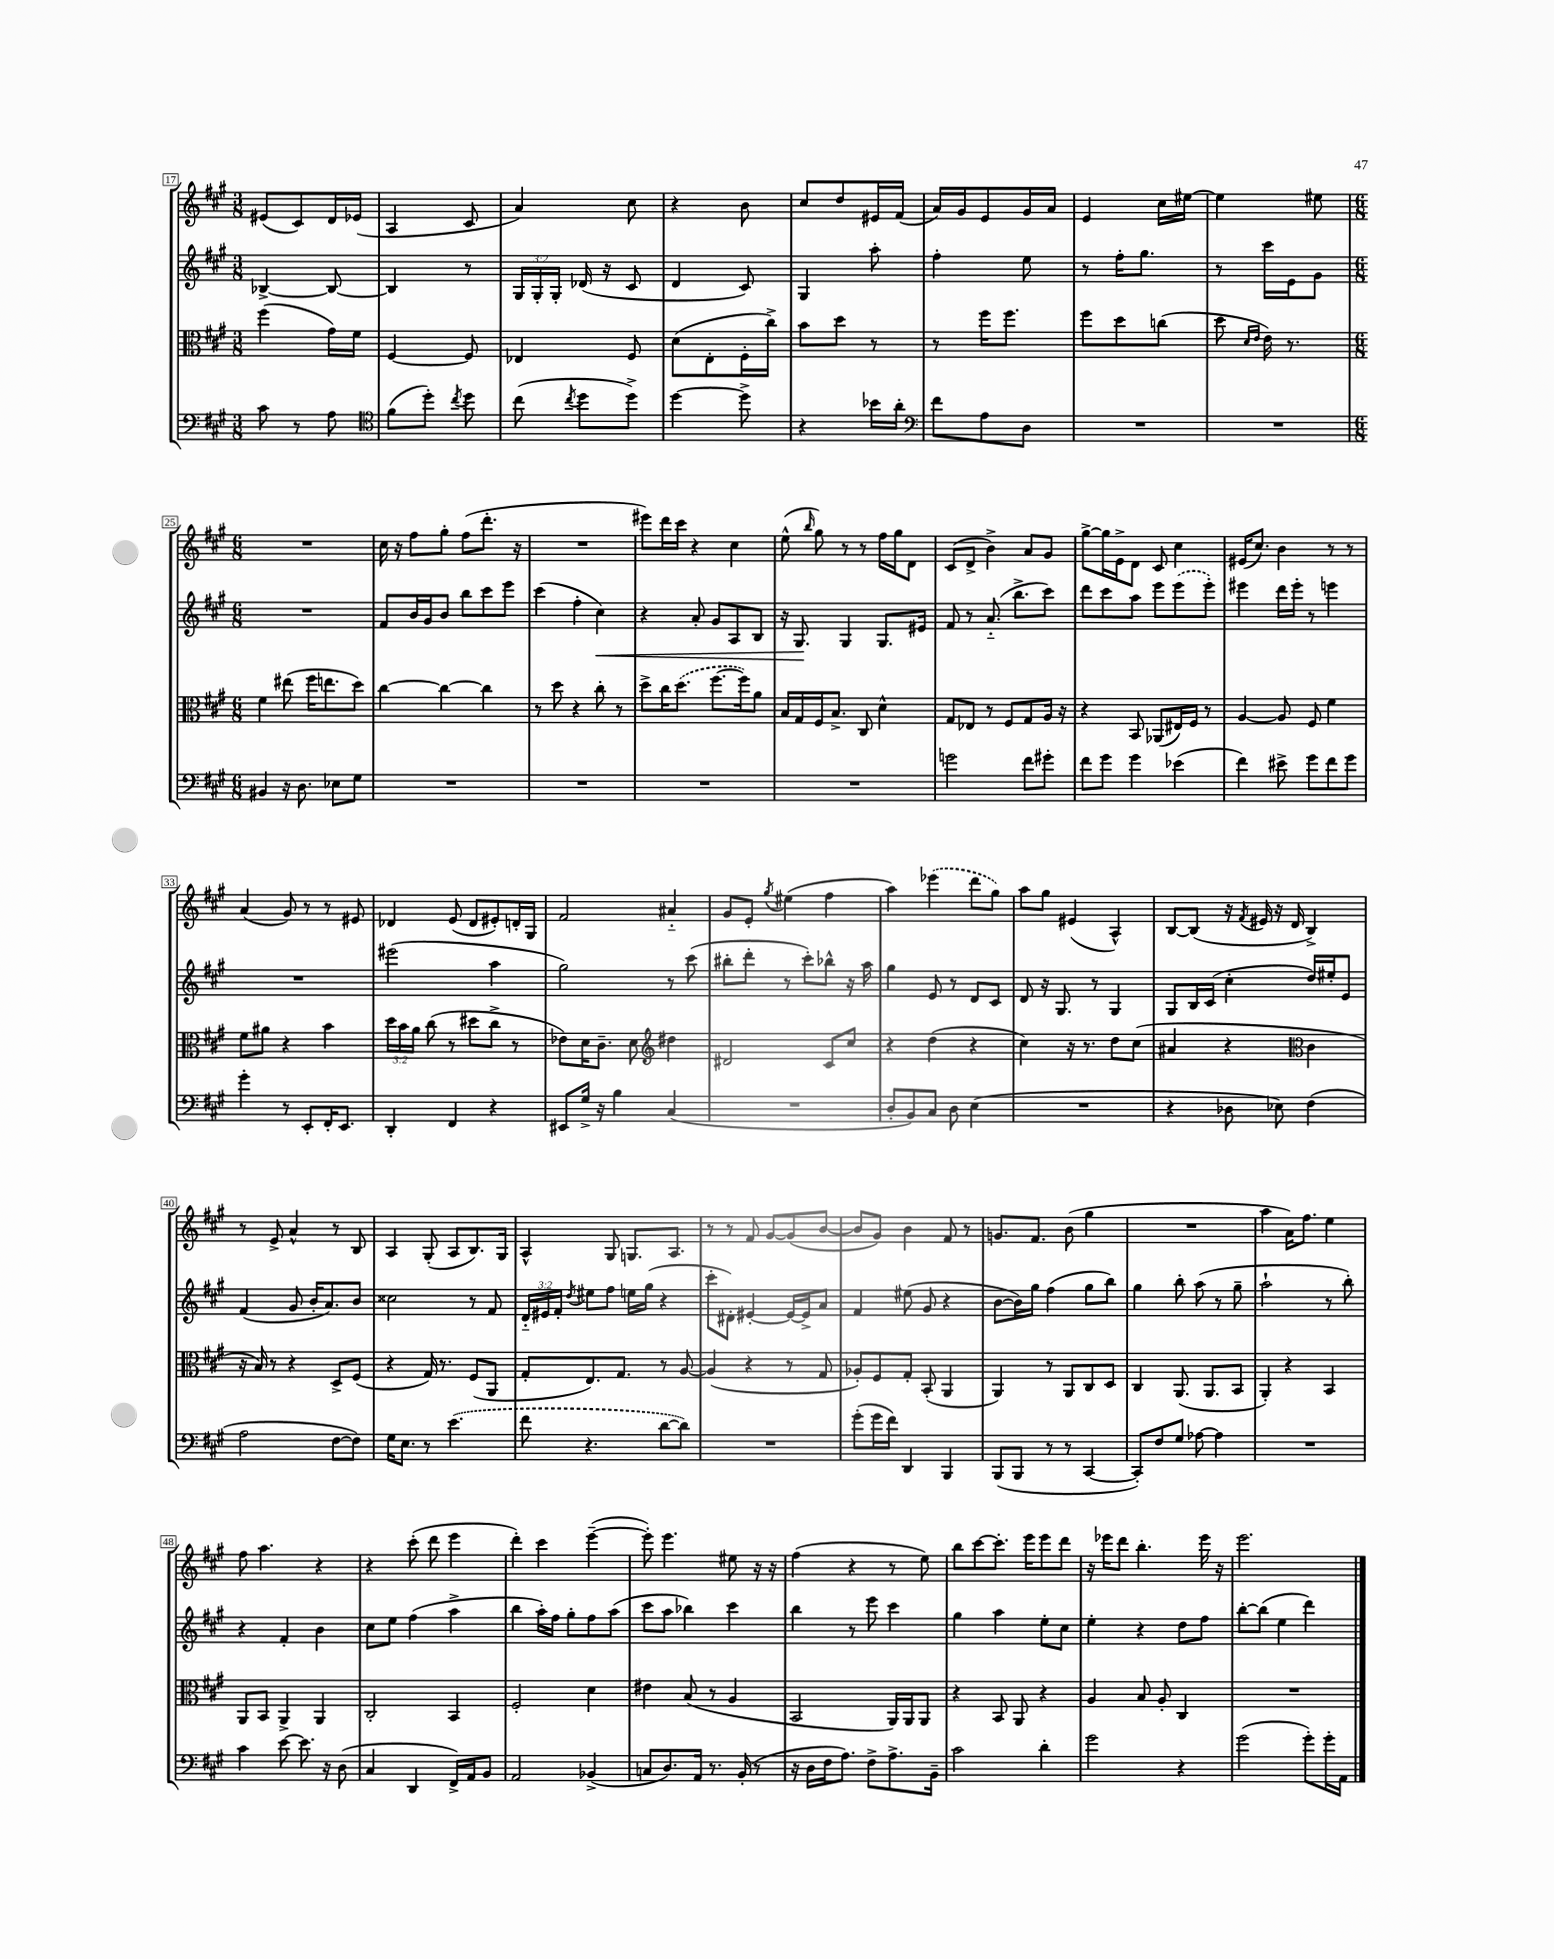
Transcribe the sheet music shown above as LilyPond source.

<<
\new StaffGroup <<
\new Staff = "s0" {
    \clef treble \key a \major \numericTimeSignature \time 3/8
    \autoBeamOff eis'8[( cis'8) d'16 ees'16]( |
    a4 cis'8 |
    a'4) cis''8 |
    r4 b'8 |
    cis''8[ d''8 eis'16 fis'16]( |
    a'16[) gis'16 e'8 gis'16 a'16] |
    e'4 cis''16[ eis''16]~ |
    eis''4 eis''8 |
    \numericTimeSignature \time 6/8 R2. |
    cis''16 r16 fis''8[ gis''8]-. fis''8[( d'''8.]-. r16 |
    R2. |
    eis'''8[) d'''16 cis'''16] r4 cis''4 |
    e''8-^( \grace { b''16 } gis''8) r8 r8 fis''16[ gis''16 d'8] |
    cis'8[( d'8]-> b'4->) a'8[ gis'8] |
    gis''8[~-> gis''16 e'16-> d'8] cis'8 cis''4 |
    eis'16[( cis''8.]) b'4 r8 r8 |
    a'4( gis'8) r8 r8 eis'8 |
    des'4 e'8( des'8[ eis'8-.) d'16-. gis16] |
    fis'2 ais'4-_ |
    gis'8[ e'8]-. \acciaccatura { gis''8 } eis''4( fis''4 |
    a''4) \once \slurDashed ees'''4( d'''8[ gis''8]) |
    a''8[ gis''8] eis'4( a4-^) |
    b8[~ b8]( r16 \acciaccatura { fis'8 } eis'16 r16 d'16 b4->) |
    r8 e'8-> a'4-^ r8 b8 |
    a4 gis8-.( a8[ b8.) gis16] |
    a4-^ gis8 g8.[ a8.] |
    r8 r8 fis'8 gis'8[~ gis'8( b'8]~ |
    b'8[ gis'8]) b'4 fis'8 r8 |
    g'8.[ fis'8.] b'8( gis''4 |
    R2. |
    a''4 a'16[) fis''8.] e''4 |
    fis''8 a''4. r4 |
    r4 cis'''8-.( d'''8 e'''4 |
    d'''4-.) cis'''4 e'''4~--( |
    e'''8-.) e'''4. eis''8 r16 r16 |
    fis''4( r4 r8 e''8) |
    b''8[ cis'''8~ cis'''8.]-. e'''16[ e'''8 d'''8] |
    r16 ees'''16[ d'''8] b''4.-. ees'''16 r16 |
    e'''2. \bar "|." |
}
\new Staff = "s1" {
    \clef treble \key a \major \numericTimeSignature \time 3/8 \override Staff.TupletNumber.text = #tuplet-number::calc-fraction-text
    \autoBeamOff bes4~-> bes8~ |
    bes4 r8 |
    \tuplet 3/2 { gis16[ gis16-. gis16]-. } des'16( r16 cis'8 |
    d'4 cis'8) |
    gis4 a''8-. |
    fis''4-. e''8 |
    r8 fis''16[-. gis''8.] |
    r8 cis'''16[ e'16 gis'8] |
    \numericTimeSignature \time 6/8 R2. |
    fis'8[ b'16 gis'16 b'8] b''8[ cis'''8 e'''8] |
    cis'''4( fis''4-. cis''4\<) |
    r4 a'8-. gis'8[ a8 b8] |
    r16 gis8.\! gis4 gis8.[ eis'16] |
    fis'8 r8 a'8.-_( b''8.[-> cis'''8]) |
    d'''8[ cis'''8 a''8] e'''8[ \once \slurDashed e'''8( e'''8]-.) |
    eis'''4 d'''16[ eis'''16]-. r8 e'''4 |
    R2. |
    eis'''2( a''4 |
    gis''2) r8 cis'''8( |
    bis''8[-. d'''8]-. r8 cis'''8[-.) bes''8]-^ r16 a''16 |
    gis''4 e'8 r8 d'8[ cis'8] |
    d'8 r16 gis8. r8 gis4 |
    gis8[ b16 cis'16]( cis''4-. d''16[) eis''16-. e'8] |
    fis'4( gis'8 b'16[-. a'8.) b'8] |
    cisis''2 r8 fis'8 |
    \tuplet 3/2 { d'16[-_ eis'16 fis'16]-. } \acciaccatura { d''8 } eis''8[ fis''8] e''16[ gis''16]( r4 |
    cis'''8[-. dis'8]-.) eis'4~-. eis'16[~ eis'16-> a'8] |
    fis'4 eis''8( gis'8 r4 |
    b'8[~ b'16) gis''16] fis''4( gis''8[ b''8]) |
    gis''4 b''8-. a''8( r8 gis''8-- |
    a''2-! r8 b''8-.) |
    r4 fis'4-. b'4 |
    cis''8[ e''8] fis''4( a''4-> |
    b''4 a''16[-.) fis''16] gis''8[-. fis''8 a''8]( |
    cis'''8[ a''8] bes''4) cis'''4 |
    b''4 r8 e'''8 cis'''4 |
    gis''4 a''4 e''8[-. cis''8] |
    e''4-. r4 d''8[ fis''8] |
    b''8[~-. b''8]( e''4 d'''4) \bar "|." |
}
\new Staff = "s2" {
    \clef alto \key a \major \numericTimeSignature \time 3/8 \override Staff.TupletNumber.text = #tuplet-number::calc-fraction-text
    \autoBeamOff fis''4( gis'16[) fis'16] |
    fis4~ fis8 |
    ees4 fis8 |
    d'8[( e8-. fis16-. cis''16]->) |
    b'8[ d''8] r8 |
    r8 fis''16[ fis''8.] |
    fis''8[ d''8 c''8]( |
    d''8 \grace { d'16[ e'16] } e'16) r8. |
    \numericTimeSignature \time 6/8 fis'4 eis''8( fis''16[ e''8. d''8]) |
    cis''4~ cis''4~ cis''4 |
    r8 d''8 r4 cis''8-. r8 |
    d''8[-> cis''16 \once \slurDashed d''8.]( fis''8.[~ fis''16) a'8] |
    b16[ gis16 fis16 b8.]-> cis8 d'4-^ |
    gis8[ ees8] r8 fis8[ gis8 a16] r16 |
    r4 b,8 aes,8[( eis16) fis16] r8 |
    a4~ a8 fis8 fis'4 |
    fis'8[ ais'8] r4 b'4 |
    \tuplet 3/2 { d''16[ b'16 a'16] } cis''8( r8 dis''8[ cis''8]-> r8 |
    ees'8[) d'16 cis'8.]-- d'8 \clef treble dis''4 |
    dis'2 cis'8[ cis''8] |
    r4 d''4( r4 |
    cis''4) r16 r8. d''8[ cis''8]( |
    ais'4 r4 \clef alto cis'4 |
    r16 b16) r8 r4 d8[-> fis8]( |
    r4 gis16) r8. fis8[( a,8] |
    gis8[-. e8.) gis8.] r8 a8~ |
    a4( r4 r8 gis8 |
    aes8[-.) fis8 gis8]-. b,8-.( a,4 |
    a,4) r8 a,8[ cis8 d8] |
    cis4 a,8.( a,8.[ b,8] |
    a,4-.) r4 b,4 |
    a,8[ b,8] a,4-> a,4 |
    cis2-. b,4 |
    fis2-. d'4 |
    eis'4 b8( r8 a4 |
    b,2 a,16[) a,16 a,8] |
    r4 b,8 a,8 r4 |
    a4 b8 a8-. cis4 |
    R2. \bar "|." |
}
\new Staff = "s3" {
    \clef bass \key a \major \numericTimeSignature \time 3/8
    \autoBeamOff cis'8 r8 a8 |
    \clef tenor fis'8[( d''8]-.) \acciaccatura { cis''8 } d''8 |
    cis''8( \acciaccatura { cis''8 } d''8[ d''8]->) |
    d''4~ d''8-> |
    r4 bes'16[ a'16]-. |
    \clef bass fis'8[ a8 d8] |
    R4. |
    R4. |
    \numericTimeSignature \time 6/8 bis,4 r16 d8. ees8[ gis8] |
    R2. |
    R2. |
    R2. |
    R2. |
    g'2 fis'8[ gis'8]-. |
    fis'8[ gis'8] gis'4 ees'4( |
    fis'4) eis'8-> gis'8[ fis'8 gis'8] |
    gis'4-. r8 e,8[-. fis,16-. e,8.] |
    d,4-. fis,4 r4 |
    eis,8[ gis16]-> r16 b4 cis4( |
    R2. |
    d8[-. b,8) cis8] d8 e4( |
    R2. |
    r4 des8 ees8) fis4( |
    a2 fis8[~ fis8]) |
    gis16[ e8.] r8 \once \slurDashed e'4.( |
    fis'8 r4. d'8[~ d'8]) |
    R2. |
    gis'8[-.( gis'16 fis'16]) d,4 b,,4 |
    b,,8[( b,,8] r8 r8 cis,4~ |
    cis,8[-.) fis8 gis8] aes8~ aes4 |
    R2. |
    cis'4 e'8~ e'8. r16 d8( |
    cis4 d,4 fis,16[->) a,16 b,8] |
    a,2 bes,4->( |
    c8[ d8.) a,16] r8. b,16-.( r8 |
    r16 d16[ fis16 a8.]) fis8[-> a8.-> b,16]-- |
    cis'2 d'4-. |
    gis'2 r4 |
    gis'2( gis'8[-.) gis'16-. a,16] \bar "|." |
}
>>
>>
\layout { \context { \Score currentBarNumber = #17 \override BarNumber.stencil = #(make-stencil-boxer 0.1 0.3 ly:text-interface::print) } }
